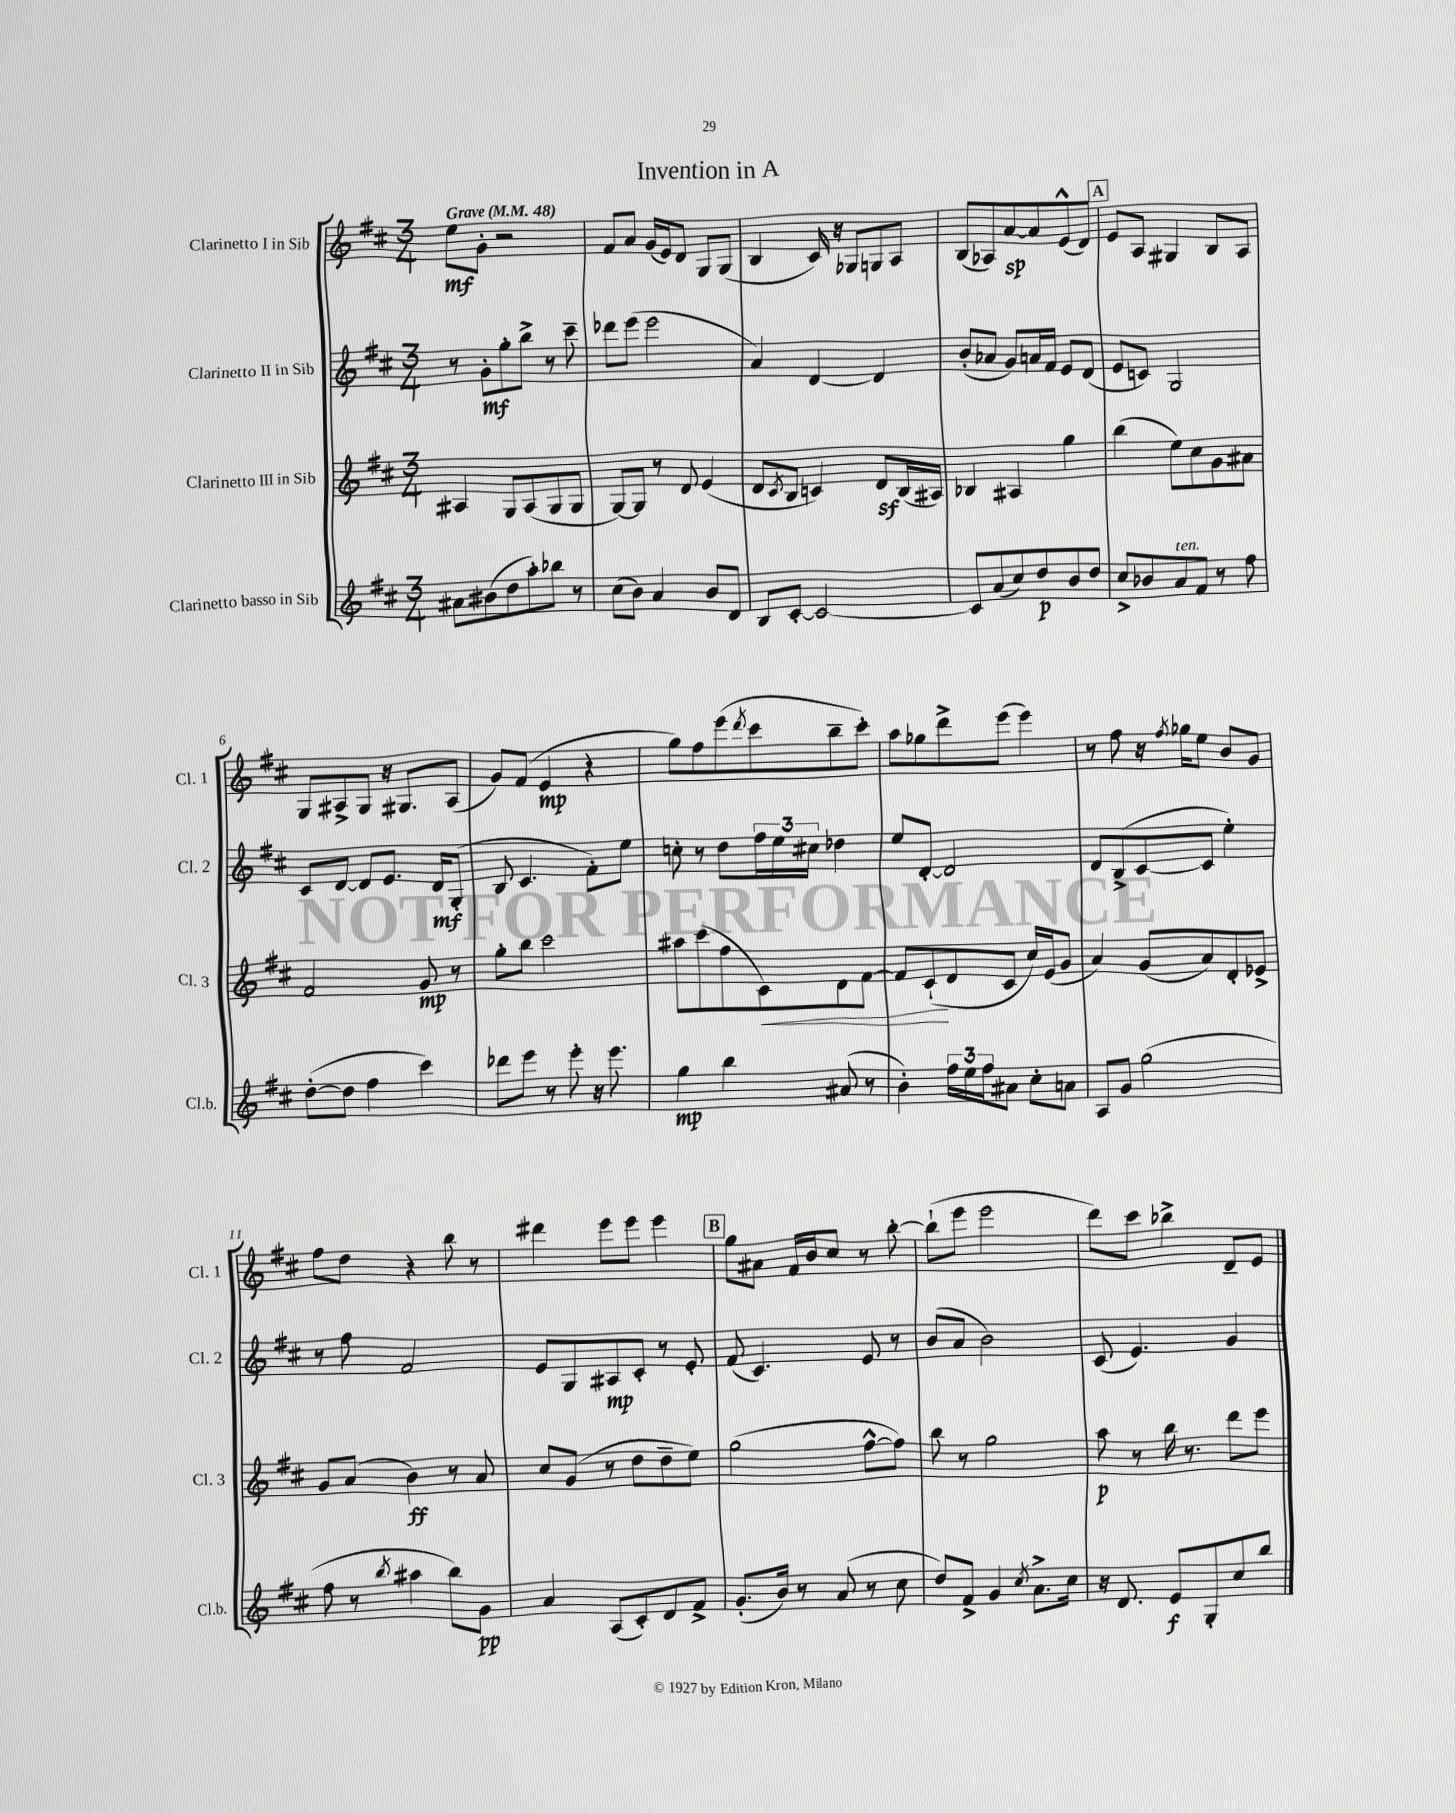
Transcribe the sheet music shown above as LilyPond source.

\header { title = "Invention in A" }
<<
\new StaffGroup <<
\new Staff = "s0" \with { instrumentName = "Clarinetto I in Sib" shortInstrumentName = "Cl. 1" } {
    \clef treble \key d \major \numericTimeSignature \time 3/4 \tempo "Grave" 4 = 48
    e''8\mf g'8-. r2 |
    fis'8 a'8 g'16( e'16) d'8 g8 g8( |
    b4 cis'16) r16 ges8 g8 a8 |
    b8( aes8) a'8~\sp a'8 e'8-^( d'8) |
    \mark \markup { \box "A" } e'8 a8 gis4 b8 a8 |
    g8 ais8-> g8 r16 gis8. ais8( |
    g'8) fis'8( e'4\mp r4 |
    g''8) fis''8 e'''8( \acciaccatura { d'''8 } cis'''8 b''8-- cis'''8-.) |
    a''8 ges''8 d'''8-> e'''8( e'''4) |
    r8 fis''8 r16 \acciaccatura { fis''8 } ges''16 e''8 b'8 g'8 |
    fis''8 d''8 r4 b''8 r8 |
    dis'''4 e'''8 e'''8 e'''4 |
    \mark \markup { \box "B" } g''8 ais'8 fis'16 b'16 cis''8 r8 b''8~-. |
    b''8-!( e'''8 e'''2 |
    d'''8) cis'''8 bes''4-> d'8-- e'8 \bar "|." |
}
\new Staff = "s1" \with { instrumentName = "Clarinetto II in Sib" shortInstrumentName = "Cl. 2" } {
    \clef treble \key d \major \numericTimeSignature \time 3/4
    r8 g'8-.\mf g''8-. b''8-> r8 cis'''8-- |
    des'''8 e'''8( e'''2 |
    a'4) d'4~ d'4 |
    b'8-.( aes'8 g'8) a'16 fis'16 e'8 d'8( |
    \mark \markup { \box "A" } e'8 c'8) g2 |
    cis'8 d'8~ d'8 e'8. d'16\mf g8-.( |
    b8 cis'4. fis'8-.) e''8 |
    c''8-. r8 d''8 \tuplet 3/2 { fis''16 e''16 cis''16 } des''4 |
    e''8 d'8~-. d'2 |
    d'8 b8->( cis'8~ cis'8 e''4-.) |
    r8 fis''8 fis'2 |
    e'8 g8 ais8\mp cis'8-. r8 e'8-. |
    \mark \markup { \box "B" } fis'8( cis'4.) e'8 r8 |
    b'8( a'8 b'2) |
    cis'8( e'4.) g'4 \bar "|." |
}
\new Staff = "s2" \with { instrumentName = "Clarinetto III in Sib" shortInstrumentName = "Cl. 3" } {
    \clef treble \key d \major \numericTimeSignature \time 3/4
    ais4 g8 ais8( g8 g8 |
    g8~) g8 r8 d'8 e'4( |
    d'8 \acciaccatura { cis'8 } b8 c'4) d'8\sf b16( ais16) |
    bes4 ais4 g''4 |
    \mark \markup { \box "A" } b''4( e''8) cis''8 g'8 ais'8 |
    fis'2 g'8\mp r8 |
    g''8-. b''8 cis'''2 |
    ais''8 cis'''8( fis''8 cis'8\<) d'8 fis'8~ |
    fis'8 cis'8-!\!( d'8 cis'8 cis''16) e'16( g'8 |
    a'4) g'8( a'8) d'8-. ees'8-> |
    g'8 a'8( b'4\ff) r8 a'8 |
    cis''8 g'8( r8 d''8 d''8-- e''8) |
    \mark \markup { \box "B" } g''2( fis''8~-^ fis''8) |
    b''8 r8 g''2 |
    a''8\p r8 b''16 r8. d'''8 e'''8 \bar "|." |
}
\new Staff = "s3" \with { instrumentName = "Clarinetto basso in Sib" shortInstrumentName = "Cl.b." } {
    \clef treble \key d \major \numericTimeSignature \time 3/4
    ais'8 bis'8( d''8 a''8-.) bes''8 r8 |
    cis''8( b'8) a'4 b'8 d'8 |
    b8 cis'8~-. cis'2~ |
    cis'8 a'8( cis''8) d''8\p b'8 d''8 |
    \mark \markup { \box "A" } cis''8-> bes'8 a'8^\markup { \italic "ten." } fis'8 r8 fis''8 |
    d''8~-.( d''8 fis''4 cis'''4) |
    des'''8 e'''8 r8 e'''8-. r16 e'''8. |
    g''4\mp b''4 ais'8( r8 |
    b'4-.) \tuplet 3/2 { fis''16 e''16 fis''16 } ais'8 cis''8-. a'8 |
    a8 g'8 g''2( |
    fis''8 r8 \acciaccatura { b''8 } ais''4 b''8) g'8\pp |
    a'4 a8( cis'8-.) d'8 fis'8-> |
    \mark \markup { \box "B" } g'8.-.( b'16) r8 a'8( r8 cis''8 |
    d''8) fis'8-> g'4 \acciaccatura { cis''8 } a'8.-> cis''16 |
    r16 d'8. e'8\f g8-. cis''8 b''8 \bar "|." |
}
>>
>>
